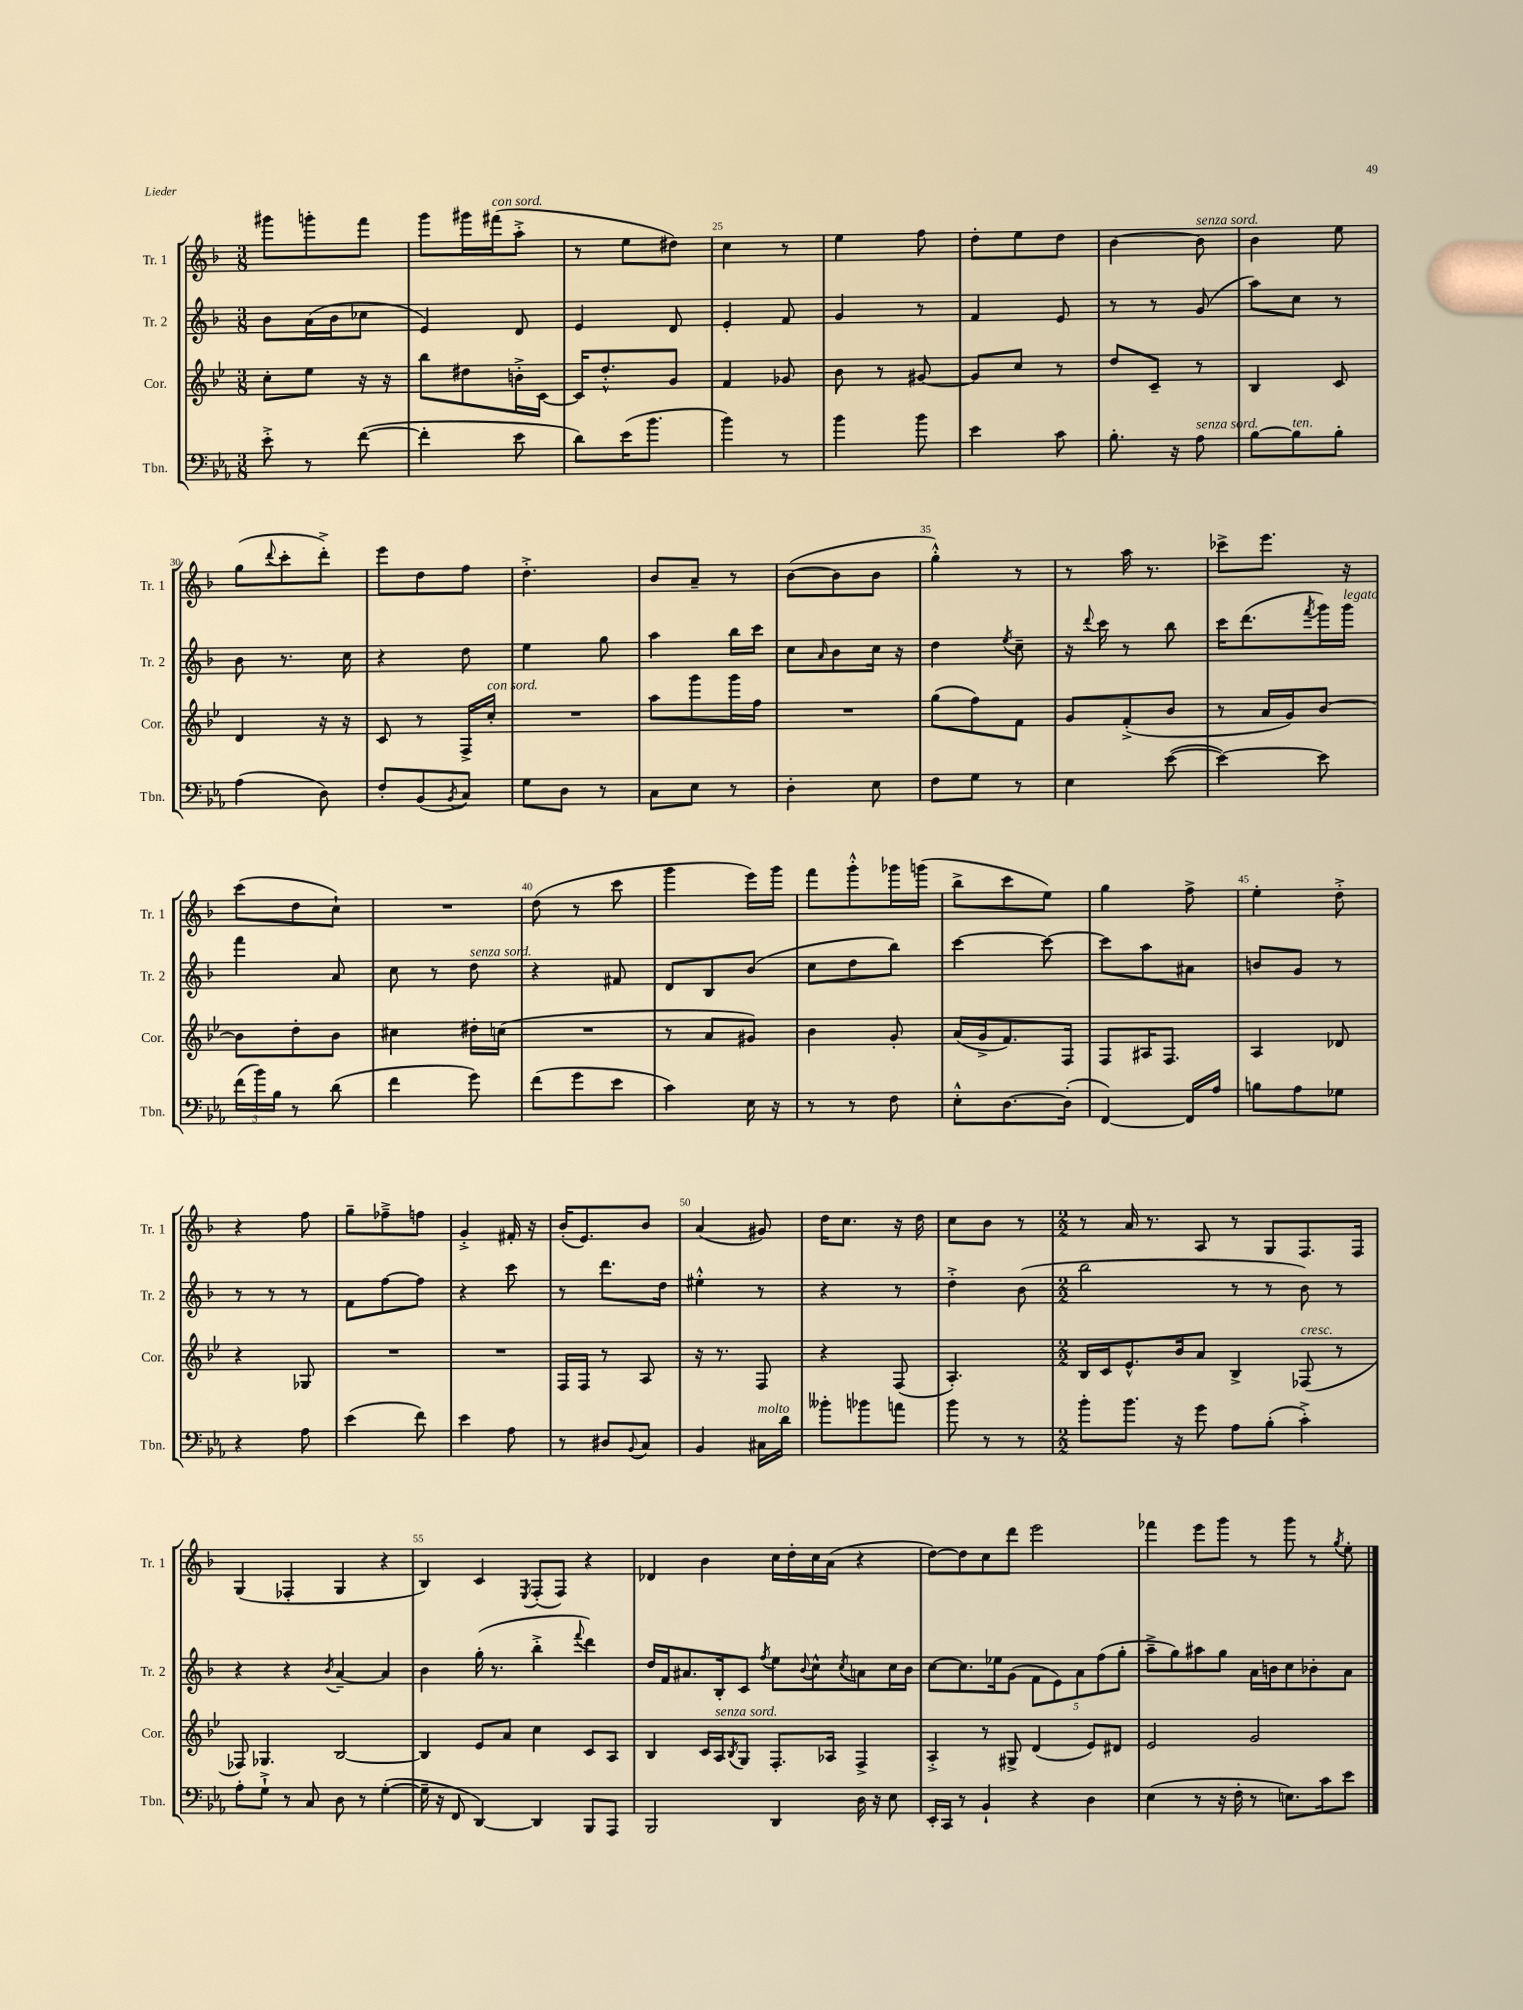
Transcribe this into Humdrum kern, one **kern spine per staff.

**kern	**kern	**kern	**kern
*staff4	*staff3	*staff2	*staff1
*clefF4	*clefG2	*clefG2	*clefG2
*k[b-e-a-]	*k[b-e-]	*k[b-]	*k[b-]
*M3/8	*M3/8	*M3/8	*M3/8
8e-'^	8cc'	8b-	8ggg#
8r	8ee-	(16a	8ggg'
.	.	16b-	.
([8f	16r	8cc-	8fff
.	16r	.	.
=	=	=	=
4f']	8bb-	4e)	8ggg
.	8dd#	.	16ggg#
.	.	.	(16fff#
8e-	16b'^	8d	8aa'^
.	[16c	.	.
=	=	=	=
8d)	16c]	4e	8r
.	8.dd'^^	.	.
(16e-	.	.	8ee
8.b-	.	.	.
.	8g	8d	8dd#)
=	=	=	=
4b-)	4f	4e'	4cc
8r	8g-	8f	8r
=	=	=	=
4b-	8b-	4g	4ee
.	8r	.	.
8b-	[8g#	8r	8ff
=	=	=	=
4e-	8g#]	4f	8dd'
.	8cc	.	8ee
8c	8r	8e	8dd
=	=	=	=
8.B-'	8dd	8r	[4b-
.	8c~	8r	.
16r	.	.	.
8A-	8r	(8g	8b-]
=	=	=	=
[8B-	4B-	8aa)	4b-
8B-]	.	8cc	.
8B-'	8c	8r	8ee
=	=	=	=
(4A-	4d	8b-	(8gg
.	.	.	8qqddd
.	.	8.r	8ccc'
8D)	16r	.	8ddd'^)
.	16r	16cc	.
=	=	=	=
8F'	8c	4r	8eee
(8BB-	8r	.	8dd
8qBB-	.	.	.
8C)	16F^	8dd	8ff
.	16cc'	.	.
=	=	=	=
8G	4.r	4ee	4.dd'^
8D	.	.	.
8r	.	8gg	.
=	=	=	=
8C	8aa	4aa	8b-
8E-	8ggg	.	8a~
8r	16ggg	16bb-	8r
.	16ff	16ccc	.
=	=	=	=
4D'	4.r	8cc	([8b-
.	.	16qqa	.
.	.	8b-	8b-]
8E-	.	16cc	8b-
.	.	16r	.
=	=	=	=
8F	(8gg	4dd	4gg'^^)
8G	8ff)	.	.
.	.	8qee	.
8r	8f	8cc~	8r
=	=	=	=
4E-	8g	16r	8r
.	.	8qqddd	.
.	.	16ccc	.
.	(8f'^	8r	16aa
.	.	.	8.r
([8e-	8b-	8bb-	.
=	=	=	=
4e-_)	8r	16ccc	8ccc-^
.	.	(8.ddd	.
.	16a	.	8.eee
.	16g)	.	.
.	.	8qfff	.
8e-]	[8b-	16ggg)	.
.	.	16ggg	16r
=	=	=	=
(24f	8b-]	4fff	(8ccc
24b-)	.	.	.
24B-	.	.	.
8r	8dd'	.	8dd
(8d	8b-	8a	8cc`)
=	=	=	=
4f	4cc#	8cc	4.r
.	.	8r	.
8g)	16dd#'	8dd	.
.	(16cc	.	.
=	=	=	=
(8f	4.r	4r	(8dd
8g	.	.	8r
8e-	.	8f#	8ccc
=	=	=	=
4c)	8r	8d	4ggg
.	8a	8B-	.
16E-	8g#)	(8b-	16eee)
16r	.	.	16ggg
=	=	=	=
8r	4b-	8cc	8fff
8r	.	8dd	8ggg'^^
8F	8g'	8bb-)	16ggg-
.	.	.	(16ggg
=	=	=	=
8E-'^^	(16a	[4ccc	8bb-^
.	16g^	.	.
[8.D	8.f)	.	8ccc
.	.	8ccc_	8ee)
(16D']	16F	.	.
=	=	=	=
[4FF)	8F	8ccc]	4gg
.	16A#	8aa	.
.	8.F	.	.
16FF]	.	8a#	8ff^
16A-	.	.	.
=	=	=	=
8B	4A	8b	4ee'
8A-	.	8g	.
8G-	8d-	8r	8dd'^
=	=	=	=
4r	4r	8r	4r
.	.	8r	.
8A-	8G-	8r	8ff
=	=	=	=
(4e-	4.r	8f	8gg~
.	.	[8ff	8ff-~^
8f)	.	8ff]	8ff
=	=	=	=
4e-	4.r	4r	4g'^
8A-	.	8ccc	16f#'
.	.	.	16r
=	=	=	=
8r	16F	8r	(16b-'
.	16F	.	8.e)
8D#	8r	8.ddd	.
8qqBB-	.	.	.
8C	8A	.	8b-
.	.	16dd	.
=	=	=	=
4BB-	16r	4ee#'^^	(4a
.	8.r	.	.
16C#	8F	8r	8g#)
16d	.	.	.
=	=	=	=
8b--'	4r	4r	16dd
.	.	.	8.cc
8b-	.	.	.
8a	(8F	8r	16r
.	.	.	16dd
=	=	=	=
8b-	4.A')	4dd'^	8cc
8r	.	.	8b-
8r	.	(8b-	8r
=	=	=	=
*M2/2	*M2/2	*M2/2	*M2/2
8b-'	16B-	2bb-	8r
.	16c	.	.
8.b-	8.e-^^	.	16a
.	.	.	8.r
16r	16b-	.	.
8g	8a	.	8A
8A-	4B-^	8r	8r
(8B-'	.	8r	8G
4c'^)	(8F-	8b-)	8.F
.	8r	8r	.
.	.	.	16F
=	=	=	=
8A-'	8F-)	4r	(4G
8G`^	4.G-	.	.
8r	.	4r	4F-'
8C	.	.	.
.	.	8qb-	.
8D	[2B-	[4a~	4G
8r	.	.	.
([4G'	.	4a]	4r
=	=	=	=
16G~]	4B-]	4b-	4B-)
16r	.	.	.
8FF	.	.	.
[4DD)	8e-	(16gg'	4c
.	.	8.r	.
.	8a	.	.
.	.	.	8qE
4DD]	4cc	4bb-'^	(8F'
.	.	.	8F)
.	.	8qqfff	.
8BBB-	8c	4ddd)	4r
8AAA-	8A	.	.
=	=	=	=
2BBB-	4B-	16dd	4d-
.	.	16f	.
.	.	8.a#	.
.	16c	.	4b-
.	16A	16B-'	.
.	8qB-	.	.
.	8G	8c	.
.	.	8qff	.
4DD	8.F'	8ee	16cc
.	.	.	16dd'
.	.	8qqb-	.
.	.	8cc^^	16cc
.	16A-	.	(16a
.	.	8qcc	.
16D	4F^	8a	4r
16r	.	.	.
8E-	.	16cc	.
.	.	16b-	.
=	=	=	=
16EE-'	4A'^	[8cc	[8dd)
16CC	.	.	.
8r	.	8.cc]	8dd]
4BB-`	8r	.	8cc
.	.	16ee-	.
.	8G#^	(8g	8ddd
4r	(4d	10f	2eee
.	.	10e)	.
.	.	10a	.
4D	8e-)	.	.
.	.	(10ff	.
.	8d#	.	.
.	.	10gg'	.
=	=	=	=
(4E-	2e-	8aa~^	4fff-
.	.	8gg)	.
8r	.	8aa#	8eee
16r	.	8gg	8ggg
16F'	.	.	.
8r	2g	16a	8r
.	.	16b	.
8.E)	.	8cc	8ggg
.	.	8b-'	8r
16c	.	.	.
.	.	.	8qgg
8e-	.	8a	8ee'
==	==	==	==
*-	*-	*-	*-
